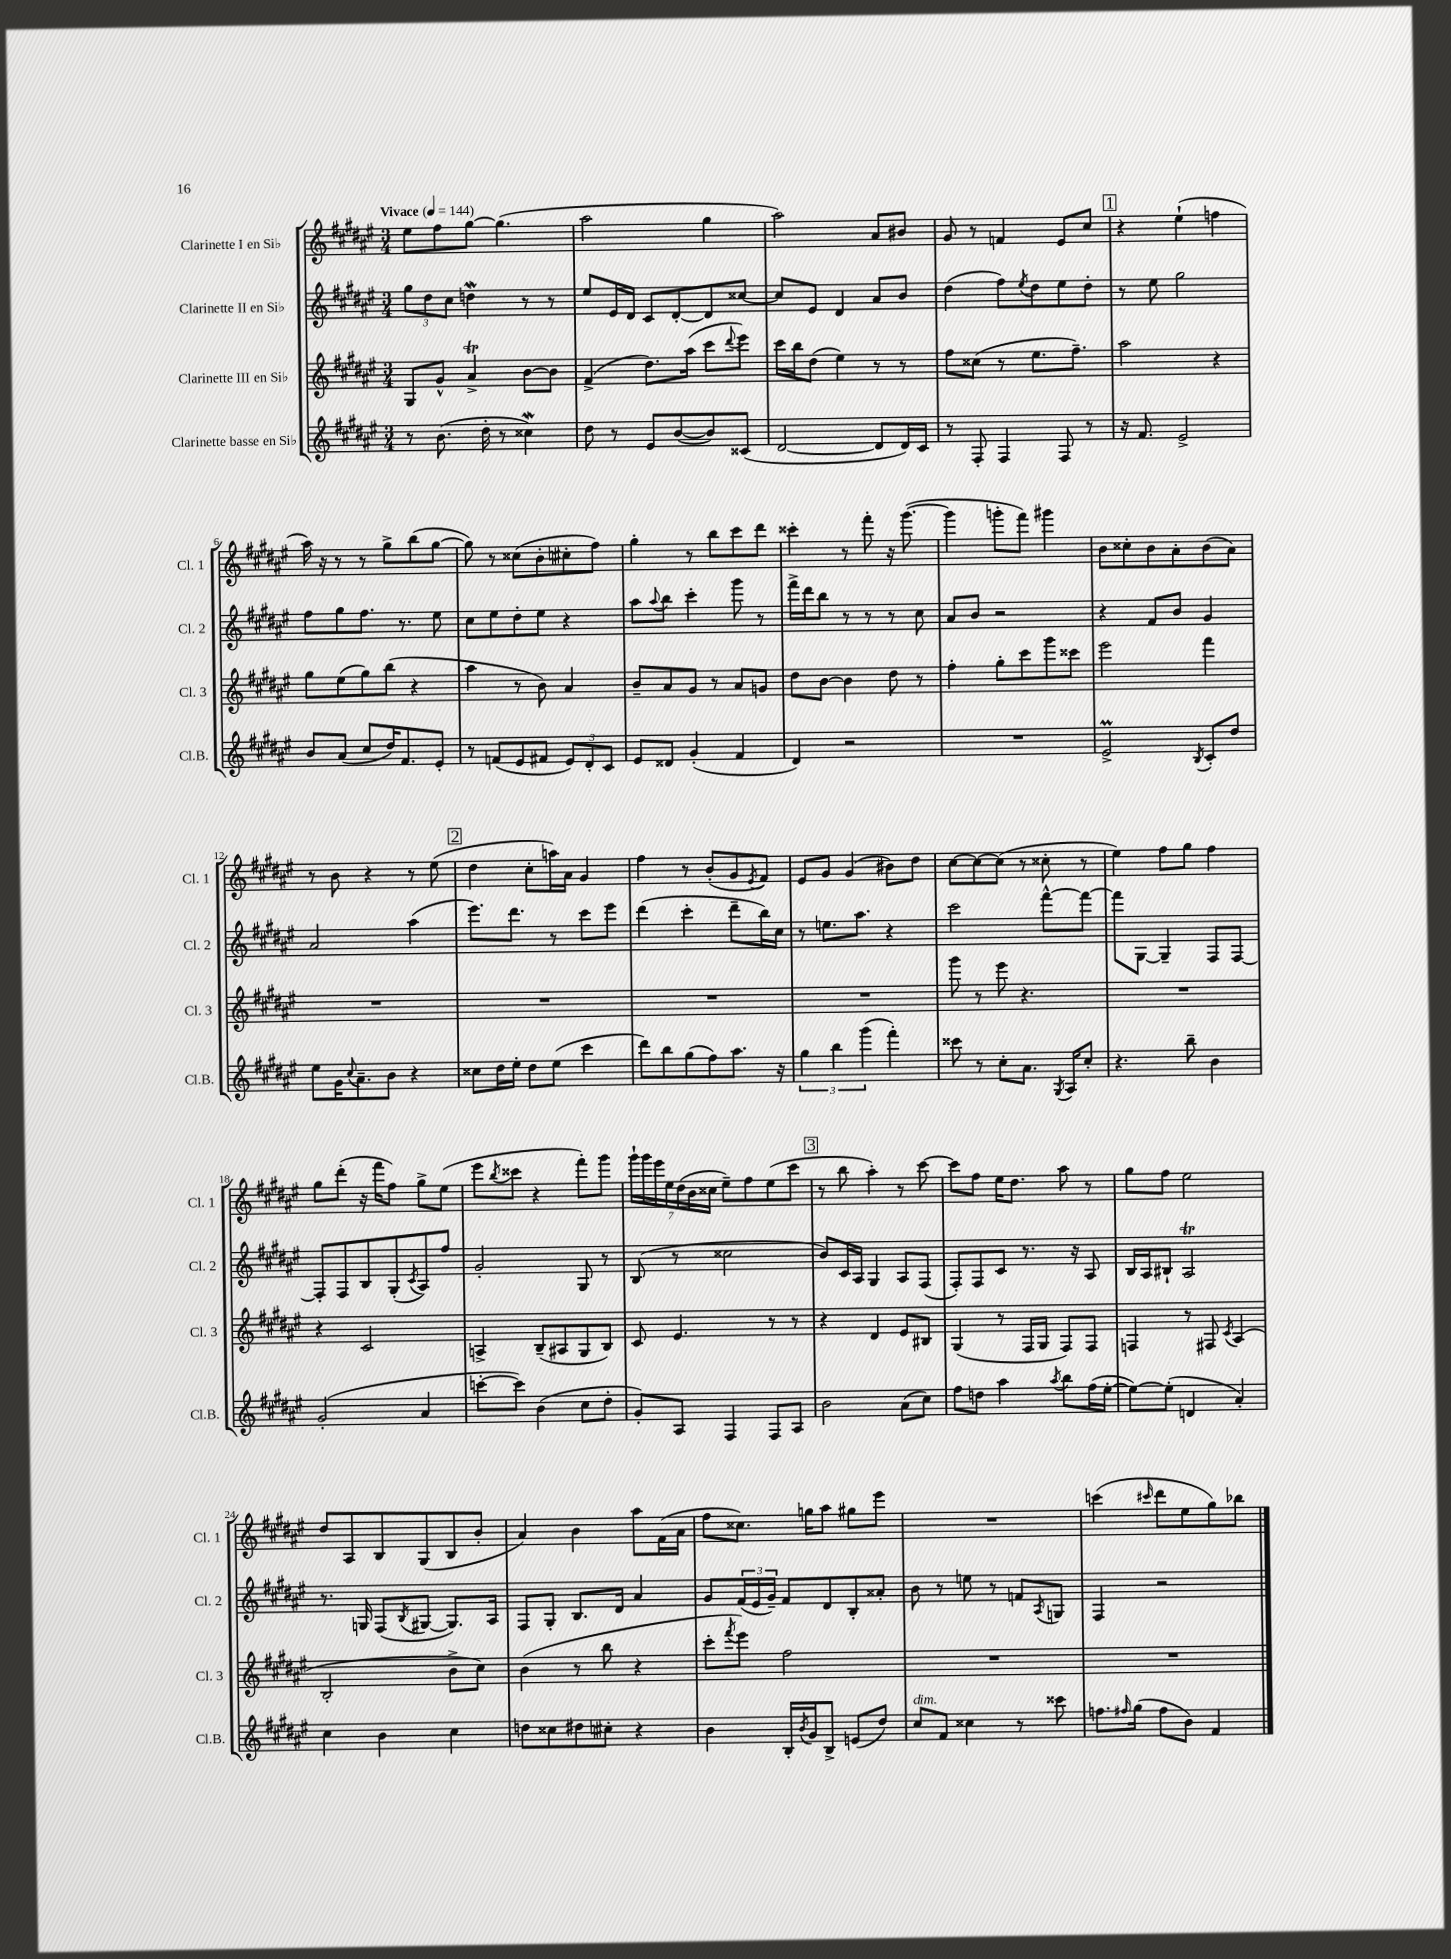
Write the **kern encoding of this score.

**kern	**kern	**kern	**kern
*staff4	*staff3	*staff2	*staff1
*clefG2	*clefG2	*clefG2	*clefG2
*k[f#c#g#d#a#e#]	*k[f#c#g#d#a#e#]	*k[f#c#g#d#a#e#]	*k[f#c#g#d#a#e#]
*M3/4	*M3/4	*M3/4	*M3/4
*MM144	*MM144	*MM144	*MM144
8r	8G#	12gg#	8ee#
.	.	12dd#	.
(8.b	8g#^^	.	8ff#
.	.	12cc#	.
.	4a#^	4dd	[8gg#
16dd#'	.	.	.
8r	.	.	(4.gg#]
4cc##)	[8b	8r	.
.	8b]	8r	.
=	=	=	=
8dd#	(4f#^	8ee#	2aa#
8r	.	16e#	.
.	.	16d#	.
8e#	8.dd#)	8c#	.
([8b	.	[8d#'	.
.	(16aa#	.	.
8b])	8ccc#	8d#]	4gg#
.	8qqddd#	.	.
(8c##	8eee#)	[8cc##	.
=	=	=	=
[2d#	16ccc#	8cc##]	2aa#)
.	16bb	.	.
.	(8dd#	8e#	.
.	4ee#)	4d#	.
8d#]	8r	8a#	8a#
16d#)	8r	8b	8b#
16c#	.	.	.
=	=	=	=
8r	8ff#	(4dd#	8g#
8F#'	(8cc##	.	8r
4F#	8r	8ff#)	4f
.	.	8qee#	.
.	8.ee#	8dd#	.
8F#	.	8ee#	8e#
.	8.ff#~)	.	.
8r	.	8dd#'	8cc#
=	=	=	=
16r	2aa#	8r	4r
8.f#	.	.	.
.	.	8ee#	.
2e#^	.	2gg#	(4ee#`
.	4r	.	4ff
=	=	=	=
8b	8gg#	8ff#	16aa#)
.	.	.	16r
(8a#	(8ee#	8gg#	8r
8cc#	8gg#)	8.ff#	8r
16dd#)	(8bb	.	8gg#^
8.f#	.	8.r	.
.	4r	.	(8bb
8e#'	.	8ee#	[8gg#
=	=	=	=
8r	4aa#	8cc#	8gg#])
(8f	.	8ee#	8r
8e#	8r	8dd#'	(8cc##
8f#	8b)	8ee#	8b'
12e#)	4a#	4r	8cc#'
12d#'	.	.	.
.	.	.	8ff#)
12c#	.	.	.
=	=	=	=
8e#	8b~	8aa#	4gg#'
.	.	8qqaa#	.
8d##	8a#	8bb	.
(4g#'	8g#	4ccc#'	8r
.	8r	.	8bb
4f#	8a#	8ggg#	8ccc#
.	8g	8r	8ddd#
=	=	=	=
4d#)	8dd#	16fff#^	4ccc##'
.	.	16ddd#	.
.	[8b	8bb	.
2r	4b]	8r	8r
.	.	8r	8fff#'
.	8dd#	8r	16r
.	.	.	([8.ggg#
.	8r	8cc#	.
=	=	=	=
2.r	4ff#'	8a#	4ggg#]
.	.	8b	.
.	8gg#'	2r	8ggg'
.	8ccc#	.	8fff#)
.	8ggg#	.	4ggg#
.	8ccc##	.	.
=	=	=	=
2e#^	2eee#	4r	8b
.	.	.	8cc##'
.	.	8f#	8b
.	.	8b	8a#'
8qB	.	.	.
8c#'	4fff#	4g#	(8b
8dd#	.	.	8a#)
=	=	=	=
8ee#	2.r	2a#	8r
16g#	.	.	8b
8qqcc#	.	.	.
8.a#~	.	.	.
.	.	.	4r
8b	.	.	.
4r	.	(4aa#	8r
.	.	.	(8ee#
=	=	=	=
8cc##	2.r	8.eee#)	4dd#
16dd#	.	.	.
16ee#'	.	8.ddd#	.
8dd#	.	.	8cc#'
(8ee#	.	8r	16aa)
.	.	.	16a#
4ccc#	.	8ccc#	4g#
.	.	8eee#	.
=	=	=	=
8ddd#)	2.r	(4ddd#	4ff#
8bb	.	.	.
(8gg#	.	4ccc#'	8r
8ff#)	.	.	(8b'
8.aa#	.	8ddd#~	8g#
.	.	.	8qe#
.	.	16bb)	8f#)
16r	.	16cc#	.
=	=	=	=
6gg#	2.r	8r	8e#
.	.	8.ee	8g#
6bb	.	.	.
.	.	.	(4g#
.	.	8.aa#	.
(6ggg#	.	.	.
4fff#')	.	4r	8b#)
.	.	.	8dd#
=	=	=	=
8ccc##	8ggg#	2ccc#	[8cc#
8r	8r	.	8cc#_
8cc#'	8eee#	.	(8cc#]
8.a#	4.r	.	8r
.	.	[8fff#^^	8cc##'
8qG#	.	.	.
16A#	.	.	.
8cc#'	.	8fff#_	8r
=	=	=	=
4.r	2.r	8fff#]	4ee#)
.	.	[8G#	.
.	.	4G#~]	8ff#
8bb~	.	.	8gg#
4b	.	8F#	4ff#
.	.	[8F#	.
=	=	=	=
(2g#'	4r	8F#']	8gg#
.	.	8F#	(8ddd#'
.	2c#	8B	16r
.	.	.	16fff#
.	.	(8G#'	8ff#)
.	.	8qc#	.
4a#	.	8A#)	8gg#^
.	.	8ff#	(8ee#
=	=	=	=
[8ccc'	4A^	2g#'	8eee#
.	.	.	8qbb
8ccc])	.	.	8ccc##
(4b	(8B~	.	4r
.	8A#	.	.
8cc#	8G#	8G#	8fff#')
8dd#'	8B)	8r	8ggg#
=	=	=	=
8g#')	8c#	(8B	28ggg#`
.	.	.	28ggg#
.	.	.	28eee#
.	.	.	28ee#
8A#	4.e#	8r	.
.	.	.	(28dd#
.	.	.	28b
.	.	.	28cc##
4F#	.	2cc##	8ee#~)
.	.	.	8ff#
8F#	8r	.	(8ee#
8A#	8r	.	8ccc#
=	=	=	=
2b	4r	8b)	8r
.	.	16c#	8bb
.	.	16A#	.
.	4d#	4G#	4aa#')
(8a#	8e#	8A#	8r
8cc#)	8B#	(8F#	[8ccc#
=	=	=	=
8ff#	(4G#	8F#')	8ccc#]
8dd	.	8F#	8ff#
4aa#	8r	8c#	16ee#
.	.	.	8.dd#
.	16F#	8.r	.
.	16G#	.	.
8qaa#	.	.	.
8bb	8F#)	.	8aa#
.	.	16r	.
(16ff#	8F#	8A#	8r
[16ee#'	.	.	.
=	=	=	=
8ee#_)	4F	16B	8gg#
.	.	16A#	.
(8ee#']	.	8B#`	8ff#
4d	8r	2A#	2ee#
.	8F#	.	.
.	8qc#	.	.
4a#')	(4A#	.	.
=	=	=	=
4cc#	2B'	8.r	8dd#
.	.	.	8A#
.	.	16G	.
4b	.	(8F#	8B
.	.	8qB	.
.	.	[8G#	(8G#
4cc#	8b^	8.G#])	8B
.	8cc#)	.	8b'
.	.	16A#	.
=	=	=	=
8dd	(4b	8F#	4a#)
8cc##	.	8G#'	.
8dd#	8r	8.B	4b
8cc#'	8bb	.	.
.	.	16d#	.
4r	4r	4a#	8aa#
.	.	.	(16f#
.	.	.	16a#
=	=	=	=
4b	8ccc#'	8g#	8ff#
.	8qfff#	.	.
.	8eee#)	(24f#	8.cc##)
.	.	24e#	.
.	.	24g#~)	.
16B'	2ff#	8f#	.
8qb	.	.	.
16g#	.	.	16gg
8B^	.	8d#	8aa#
(8e	.	8B'	8gg#
8dd#)	.	8a##'	8eee#
=	=	=	=
8cc#	2.r	8b	2.r
8f#	.	8r	.
4cc##	.	8ee	.
.	.	8r	.
8r	.	8f	.
.	.	8qA#	.
8ccc##	.	8G	.
=	=	=	=
8.ff	2.r	4F#	(4ccc
16qqff#	.	.	.
(16gg#	.	.	.
.	.	.	16qqccc#
8ff#	.	2r	8ddd#
8b)	.	.	8ee#
4f#	.	.	8gg#)
.	.	.	8bb-
==	==	==	==
*-	*-	*-	*-
